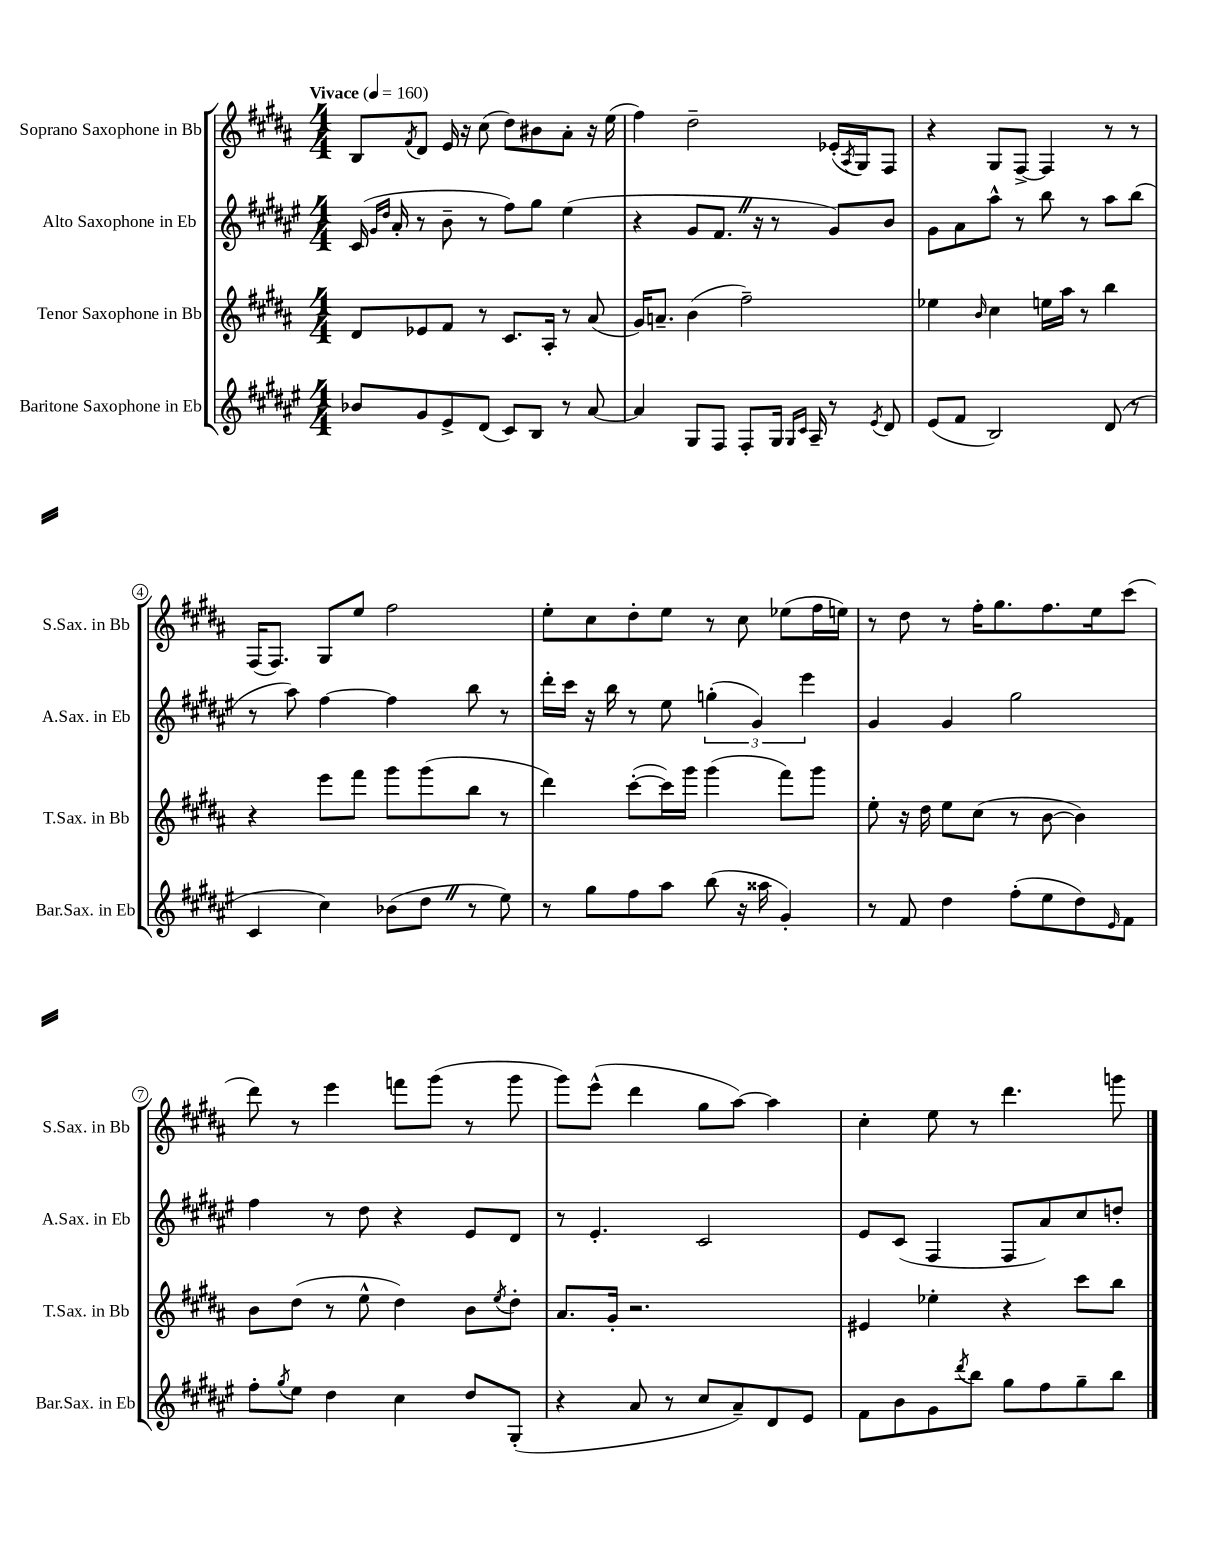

**kern	**kern	**kern	**kern
*part4	*part3	*part2	*part1
*staff4	*staff3	*staff2	*staff1
*I"Baritone Saxophone in Eb	*I"Tenor Saxophone in Bb	*I"Alto Saxophone in Eb	*I"Soprano Saxophone in Bb
*I'Bar.Sax. in Eb	*I'T.Sax. in Bb	*I'A.Sax. in Eb	*I'S.Sax. in Bb
*clefG2	*clefG2	*clefG2	*clefG2
*k[f#c#g#d#a#e#]	*k[f#c#g#d#a#]	*k[f#c#g#d#a#e#]	*k[f#c#g#d#a#]
*M4/4	*M4/4	*M4/4	*M4/4
*MM160	*MM160	*MM160	*MM160
=1	=1	=1	=1
!	!	!	!LO:TX:a:B:t=Vivace
8b-X/L	8d#/L	(16c#/	8B/L
.	.	16qqg#/LL	.
.	.	16qqdd#/JJ	.
.	.	16a#'/	.
.	.	.	8qf#/
8g#/	8e-X/	8r	8d#/J
8e#^/	8f#/J	8b~\	16e/
.	.	.	16r
(8d#/J	8r	8r	(8cc#\
8c#/L)	8.c#/L	8ff#\L)	8dd#\L)
8B/J	.	8gg#\J	8b#X\
.	16A#'/Jk	.	.
8r	8r	(4ee#\	8a#'\J
[8a#/	(8a#/	.	16r
.	.	.	(16ee\
=2	=2	=2	=2
4a#/]	16g#/KL)	4r	4ff#\)
.	8.an~/J	.	.
8G#/L	(4b\	8g#/L	2dd#~\
8F#/J	.	8.f#Z/J	.
8F#'/L	2ff#~\)	.	.
.	.	16r	.
16G#/Jk	.	8r	.
16qqG#/LL	.	.	.
16qqc#/JJ	.	.	.
16A#~/	.	.	.
8r	.	8g#/L)	(16e-X'/LL
.	.	.	8qA#/
.	.	.	16G#/J)
8qe#/	.	.	.
8d#/	.	8b/J	8F#/J
=3	=3	=3	=3
(8e#/L	4ee-X\	8g#\L	4r
8f#/J	.	8a#\	.
.	16qqb/	.	.
2B/)	4cc#\	8aa#^^\J	8G#/L
.	.	8r	[8F#^/J
.	16een\LL	8bb\	4F#/]
.	16aa#\JJ	.	.
.	8r	8r	.
(8d#/	4bb\	8aa#\L	8r
8r	.	(8bb\J	8r
!!LO:LB:g=z
=4	=4	=4	=4
4c#/	4r	8r	(16F#/KL
.	.	.	8.F#/J)
.	.	8aa#\)	.
4cc#\)	8eee\L	[4ff#\	8G#/L
.	8fff#\J	.	8ee/J
(8b-X\L	8ggg#\L	4ff#\]	2ff#\
8dd#Z\J	(8ggg#\	.	.
8r	8bb\J	8bb\	.
8ee#\)	8r	8r	.
=5	=5	=5	=5
8r	4ddd#\)	16ddd#'\LL	8ee'\L
.	.	16ccc#\JJ	.
8gg#\L	.	16r	8cc#\
.	.	16bb\	.
8ff#\	([8ccc#'\L	8r	8dd#'\
8aa#\J	16ccc#\L])	8ee#\	8ee\J
.	16ggg#\JJ	.	.
(8bb\	(4ggg#\	(6ggn'\	8r
16r	.	.	8cc#\
.	.	6g#/)	.
16aa##X\	.	.	.
4g#'/)	8fff#\L)	.	(8ee-X\L
.	.	6eee#\	.
.	8ggg#\J	.	16ff#\L
.	.	.	16een\JJ)
=6	=6	=6	=6
8r	8ee'\	4g#/	8r
8f#/	16r	.	8dd#\
.	16dd#\	.	.
4dd#\	8ee\L	4g#/	8r
.	(8cc#\J	.	16ff#'\KL
.	.	.	8.gg#\
(8ff#'\L	8r	2gg#\	.
8ee#\	[8b\	.	8.ff#\
8dd#\)	4b\])	.	.
.	.	.	16ee\k
16qqe#/	.	.	.
8f#\J	.	.	(8ccc#\J
!!LO:LB:g=z
=7	=7	=7	=7
8ff#'\L	8b\L	4ff#\	8ddd#\)
8qgg#/	.	.	.
8ee#\J	(8dd#\J	.	8r
4dd#\	8r	8r	4eee\
.	8ee^^\	8dd#\	.
4cc#\	4dd#\)	4r	8fffn\L
.	.	.	(8ggg#\J
8dd#/L	8b\L	8e#/L	8r
.	8qee/	.	.
(8G#'/J	8dd#'\J	8d#/J	8ggg#\
=8	=8	=8	=8
4r	8.a#/L	8r	8ggg#\L)
.	.	4.e#'/	(8eee^^\J
.	16g#'/Jk	.	.
8a#/	2.r	.	4ddd#\
8r	.	.	.
8cc#/L	.	2c#/	8gg#\L
8a#~/)	.	.	[8aa#\J)
8d#/	.	.	4aa#\]
8e#/J	.	.	.
=9	=9	=9	=9
8f#\L	4e#X/	8e#/L	4cc#'\
8b\	.	(8c#/J	.
8g#\	4ee-X'\	4F#/	8ee\
8qddd#/	.	.	.
8bb\J	.	.	8r
8gg#\L	4r	8F#/L	4.ddd#\
8ff#\	.	8a#/)	.
8gg#~\	8ccc#\L	8cc#/	.
8bb\J	8bb\J	8ddn'/J	8gggn\
==	==	==	==
*-	*-	*-	*-
